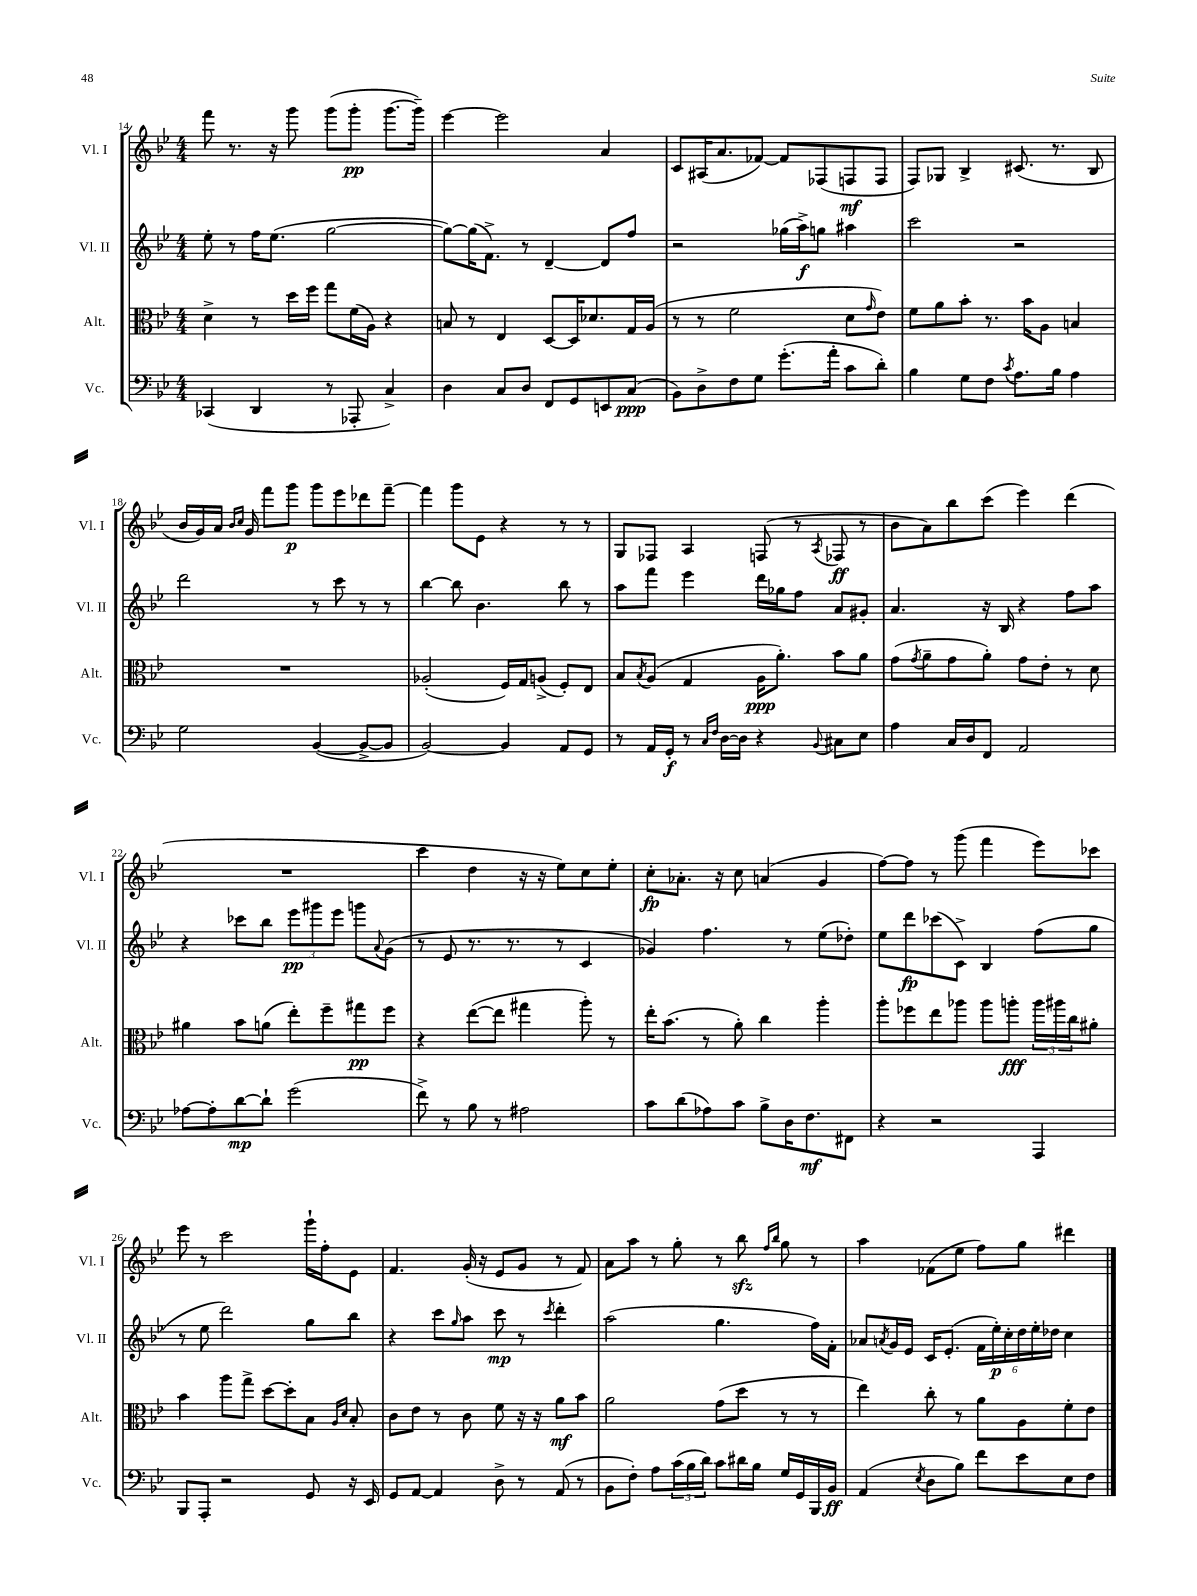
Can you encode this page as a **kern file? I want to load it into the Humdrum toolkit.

**kern	**dynam	**kern	**dynam	**kern	**dynam	**kern	**dynam
*part4	*part4	*part3	*part3	*part2	*part2	*part1	*part1
*staff4	*staff4	*staff3	*staff3	*staff2	*staff2	*staff1	*staff1
*I"Vc.	*	*I"Alt.	*	*I"Vl. II	*	*I"Vl. I	*
*I'Vc.	*	*I'Alt.	*	*I'Vl. II	*	*I'Vl. I	*
*clefF4	*	*clefC3	*	*clefG2	*	*clefG2	*
*k[b-e-]	*	*k[b-e-]	*	*k[b-e-]	*	*k[b-e-]	*
*M4/4	*	*M4/4	*	*M4/4	*	*M4/4	*
=14	=14	=14	=14	=14	=14	=14	=14
(4CC-X/	.	4d^\	.	8ee-'\	.	8fff\	.
.	.	.	.	8r	.	8.r	.
4DD/	.	8r	.	16ff\KL	.	.	.
.	.	.	.	(8.ee-\J	.	16r	.
.	.	16dd\LL	.	.	.	8ggg\	.
.	.	16ff\JJ	.	.	.	.	.
8r	.	8gg\L	.	[2gg\	.	(8ggg\L	.
8AAA-X'/	.	(16f\L	.	.	.	8ggg'\J	pp
.	.	16A\JJ)	.	.	.	.	.
4C^/)	.	4r	.	.	.	[8.ggg\L	.
.	.	.	.	.	.	16ggg~\Jk])	.
=15	=15	=15	=15	=15	=15	=15	=15
4D\	.	8Bn/	.	8gg\L_)	.	[4eee-\	.
.	.	8r	.	(16gg\K]	.	.	.
.	.	.	.	8.f^\J)	.	.	.
8C/L	.	4E-/	.	.	.	2eee-\]	.
8D/J	.	.	.	8r	.	.	.
8FF/L	.	[8D/L	.	[4d~/	.	.	.
8GG/	.	16D/K]	.	.	.	.	.
.	.	8.d-X/	.	.	.	.	.
8EEn/	.	.	.	8d/L]	.	4a/	.
(8C/J	ppp	16G/L	.	8ff/J	.	.	.
.	.	(16A/JJ	.	.	.	.	.
=16	=16	=16	=16	=16	=16	=16	=16
8BB-\L)	.	8r	.	2r	.	8c/L	.
8D^\	.	8r	.	.	.	(16A#X/K	.
.	.	.	.	.	.	8.a/	.
8F\	.	2f\	.	.	.	.	.
8G\J	.	.	.	.	.	[8f-X/J)	.
(8.g'\L	.	.	.	(16gg-X\LL	.	8f-/L]	.
.	.	.	.	16aa^\J)	f	.	.
.	.	.	.	8ggn\J	.	(8F-X/	.
16a'\Jk	.	.	.	.	.	.	.
8c\L	.	8d\L	.	4aa#X\	.	8Fn/	mf
.	.	16qqg/	.	.	.	.	.
8d'\J)	.	8e-\J)	.	.	.	8F/J	.
=17	=17	=17	=17	=17	=17	=17	=17
4B-\	.	8f\L	.	2ccc\	.	8F/L)	.
.	.	8a\	.	.	.	8G-X/J	.
8G\L	.	8b-'\J	.	.	.	4B-^/	.
8F\J	.	8.r	.	.	.	.	.
8qc/	.	.	.	.	.	.	.
8.A\L	.	.	.	2r	.	(8.c#X/	.
.	.	16b-\KL	.	.	.	.	.
.	.	8A\J	.	.	.	.	.
16B-\Jk	.	.	.	.	.	8.r	.
4A\	.	4Bn/	.	.	.	.	.
.	.	.	.	.	.	8B-/	.
!!LO:LB:g=z
=18	=18	=18	=18	=18	=18	=18	=18
2G\	.	1r	.	2ddd\	.	16b-/LL	.
.	.	.	.	.	.	16g/)	.
.	.	.	.	.	.	16a/JJ	.
.	.	.	.	.	.	16qqb-/LL	.
.	.	.	.	.	.	16qqcc/JJ	.
.	.	.	.	.	.	16g/	.
.	.	.	.	.	.	8fff\L	.
.	.	.	.	.	.	8ggg\J	p
([4BB-/	.	.	.	8r	.	8ggg\L	.
.	.	.	.	8ccc\	.	8eee-\	.
8BB-^/L_	.	.	.	8r	.	8ddd-X\	.
8BB-/J]	.	.	.	8r	.	[8fff~\J	.
=19	=19	=19	=19	=19	=19	=19	=19
[2BB-/)	.	(2A-X'/	.	[4bb-\	.	4fff\]	.
.	.	.	.	8bb-\]	.	8ggg\L	.
.	.	.	.	4.b-\	.	8e-\J	.
4BB-/]	.	16F/LL)	.	.	.	4r	.
.	.	16G/J	.	.	.	.	.
.	.	(8An^/J	.	.	.	.	.
8AA/L	.	8F'/L)	.	8bb-\	.	8r	.
8GG/J	.	8E-/J	.	8r	.	8r	.
=20	=20	=20	=20	=20	=20	=20	=20
8r	.	8B-/L	.	8aa\L	.	8G/L	.
.	.	8qB-/	.	.	.	.	.
16AA/LL	.	(8A/J	.	8fff\J	.	8F-X/J	.
16GG'/JJ	f	.	.	.	.	.	.
8r	.	4G/	.	4eee-\	.	4A/	.
16qqC/LL	.	.	.	.	.	.	.
16qqF/JJ	.	.	.	.	.	.	.
[16D\LL	.	.	.	.	.	.	.
16D\JJ]	.	.	.	.	.	.	.
4r	.	16A\KL	ppp	16ddd\LL	.	(8Fn/	.
.	.	8.a'\J)	.	16gg-X\J	.	.	.
.	.	.	.	8ff\J	.	8r	.
8qqBB-/	.	.	.	.	.	8qA/	.
8C#X\L	.	8b-\L	.	8a/L	.	8F-X/	ff
8E-\J	.	8a\J	.	8g#X'/J	.	8r	.
=21	=21	=21	=21	=21	=21	=21	=21
4A\	.	(8g\L	.	4.a/	.	8b-\L	.
.	.	8qg/	.	.	.	.	.
.	.	8a~\	.	.	.	8a\)	.
16C/LL	.	8g\	.	.	.	8bb-\	.
16D/J	.	.	.	.	.	.	.
8FF/J	.	8a'\J)	.	16r	.	(8ccc\J	.
.	.	.	.	16B-/	.	.	.
2AA/	.	8g\L	.	4r	.	4eee-\)	.
.	.	8e-'\J	.	.	.	.	.
.	.	8r	.	8ff\L	.	(4ddd\	.
.	.	8d\	.	8aa\J	.	.	.
!!LO:LB:g=z
=22	=22	=22	=22	=22	=22	=22	=22
[8A-X\L	.	4a#X\	.	4r	.	1r	.
8A-'\]	.	.	.	.	.	.	.
[8d\	mp	8b-\L	.	8ccc-X\L	.	.	.
8d`\J]	.	(8an\J	.	8bb-\J	.	.	.
(2g\	.	8ee-'\L)	.	12eee-\L	pp	.	.
.	.	.	.	12ggg#X\	.	.	.
.	.	8ff~\	.	.	.	.	.
.	.	.	.	12eee-\J	.	.	.
.	.	8gg#X\	pp	8gggn\L	.	.	.
.	.	.	.	8qqa/	.	.	.
.	.	8ff\J	.	(8g\J	.	.	.
=23	=23	=23	=23	=23	=23	=23	=23
8f^\)	.	4r	.	8r	.	4ccc\	.
8r	.	.	.	8e-/	.	.	.
8B-\	.	([8ee-\L	.	8.r	.	4dd\	.
8r	.	8ee-\J]	.	.	.	.	.
.	.	.	.	8.r	.	.	.
2A#X\	.	4gg#X\	.	.	.	16r	.
.	.	.	.	.	.	16r	.
.	.	.	.	8r	.	8ee-\L)	.
.	.	8aa'\)	.	4c/	.	8cc\	.
.	.	8r	.	.	.	8ee-'\J	.
=24	=24	=24	=24	=24	=24	=24	=24
8c\L	.	16ee-'\KL	.	4g-X/)	.	8cc'\L	fp
.	.	(8.b-\J	.	.	.	.	.
(8d\	.	.	.	.	.	8.a-X'\J	.
8A-X\)	.	8r	.	4.ff\	.	.	.
.	.	.	.	.	.	16r	.
8c\J	.	8a'\)	.	.	.	8cc\	.
8B-^\L	.	4cc\	.	.	.	(4an/	.
16D\K	.	.	.	8r	.	.	.
8.F\	mf	.	.	.	.	.	.
.	.	4aa'\	.	(8ee-\L	.	4g/	.
8FF#X\J	.	.	.	8dd-X'\J)	.	.	.
=25	=25	=25	=25	=25	=25	=25	=25
4r	.	8aa'\L	.	8ee-\L	.	[8ff\L)	.
.	.	8ff-X\	.	8ddd\	fp	8ff\J]	.
2r	.	8ee-\	.	(8ccc-X\	.	8r	.
.	.	8aa-X\J	.	8c^\J)	.	(8ggg\	.
.	.	8aa-\L	.	4B-/	.	4fff\	.
.	.	8aan'\J	fff	.	.	.	.
4AAA/	.	24aa\LL	.	(8ff\L	.	8eee-\L)	.
.	.	24aa#X\	.	.	.	.	.
.	.	24cc\J	.	.	.	.	.
.	.	8a#X'\J	.	8gg\J	.	8ccc-X\J	.
!!LO:LB:g=z
=26	=26	=26	=26	=26	=26	=26	=26
8BBB-/L	.	4b-\	.	8r	.	8eee-\	.
8AAA'/J	.	.	.	8ee-\	.	8r	.
2r	.	8aa\L	.	2ddd\)	.	2ccc\	.
.	.	8gg^\J	.	.	.	.	.
.	.	[8dd\L	.	.	.	.	.
.	.	8dd'\]	.	.	.	.	.
8GG/	.	8B-\J	.	8gg\L	.	16ggg`\LL	.
.	.	.	.	.	.	16ff'\J	.
.	.	16qqA/LL	.	.	.	.	.
.	.	16qqd/JJ	.	.	.	.	.
16r	.	8B-'/	.	8bb-\J	.	8e-\J	.
16EE-/	.	.	.	.	.	.	.
=27	=27	=27	=27	=27	=27	=27	=27
8GG/L	.	8c\L	.	4r	.	4.f/	.
[8AA/J	.	8e-\J	.	.	.	.	.
4AA/]	.	8r	.	8ccc\L	.	.	.
.	.	.	.	16qqgg/	.	.	.
.	.	8c\	.	8aa\J	.	(16g'/	.
.	.	.	.	.	.	16r	.
8D^\	.	8f\	.	8ccc\	mp	8e-/L	.
8r	.	16r	.	8r	.	8g/J	.
.	.	16r	.	.	.	.	.
.	.	.	.	8qccc/	.	.	.
(8AA/	.	8a\L	mf	4ddd'\	.	8r	.
8r	.	8b-\J	.	.	.	8f/)	.
=28	=28	=28	=28	=28	=28	=28	=28
8BB-\L	.	2a\	.	(2aa\	.	8a\L	.
8F'\J)	.	.	.	.	.	8aa\J	.
8A\L	.	.	.	.	.	8r	.
(24c\L	.	.	.	.	.	8gg'\	.
24B-\	.	.	.	.	.	.	.
24d\JJ)	.	.	.	.	.	.	.
8c\L	.	(8g\L	.	4.gg\	.	8r	.
16d#X\L	.	8dd\J	.	.	.	8bb-zz\	.
16B-\JJ	.	.	.	.	.	.	.
.	.	.	.	.	.	16qqff/LL	.
.	.	.	.	.	.	16qqbb-/JJ	.
16G/LL	.	8r	.	.	.	8gg\	.
16GG/	.	.	.	.	.	.	.
16BBB-/	.	8r	.	16ff\LL)	.	8r	.
16BB-/JJ	ff	.	.	16f'\JJ	.	.	.
=29	=29	=29	=29	=29	=29	=29	=29
(4AA/	.	4ee-\)	.	8a-X/L	.	4aa\	.
.	.	.	.	8qan/	.	.	.
.	.	.	.	16g/L	.	.	.
.	.	.	.	16e-/JJ	.	.	.
8qE-/	.	.	.	.	.	.	.
8D\L	.	8cc'\	.	16c/KL	.	(8f-X\L	.
.	.	.	.	(8.e-'/J	.	.	.
8B-\J)	.	8r	.	.	.	8ee-\J	.
8f\L	.	8a\L	.	24f\LL	.	8ff\L)	.
.	.	.	.	24ee-'\)	p	.	.
.	.	.	.	24cc'\	.	.	.
8e-\	.	8A\	.	24dd\	.	8gg\J	.
.	.	.	.	24ee-'\	.	.	.
.	.	.	.	24dd-X\JJ	.	.	.
8E-\	.	8f'\	.	4cc\	.	4ddd#X\	.
8F\J	.	8e-\J	.	.	.	.	.
==	==	==	==	==	==	==	==
*-	*-	*-	*-	*-	*-	*-	*-
